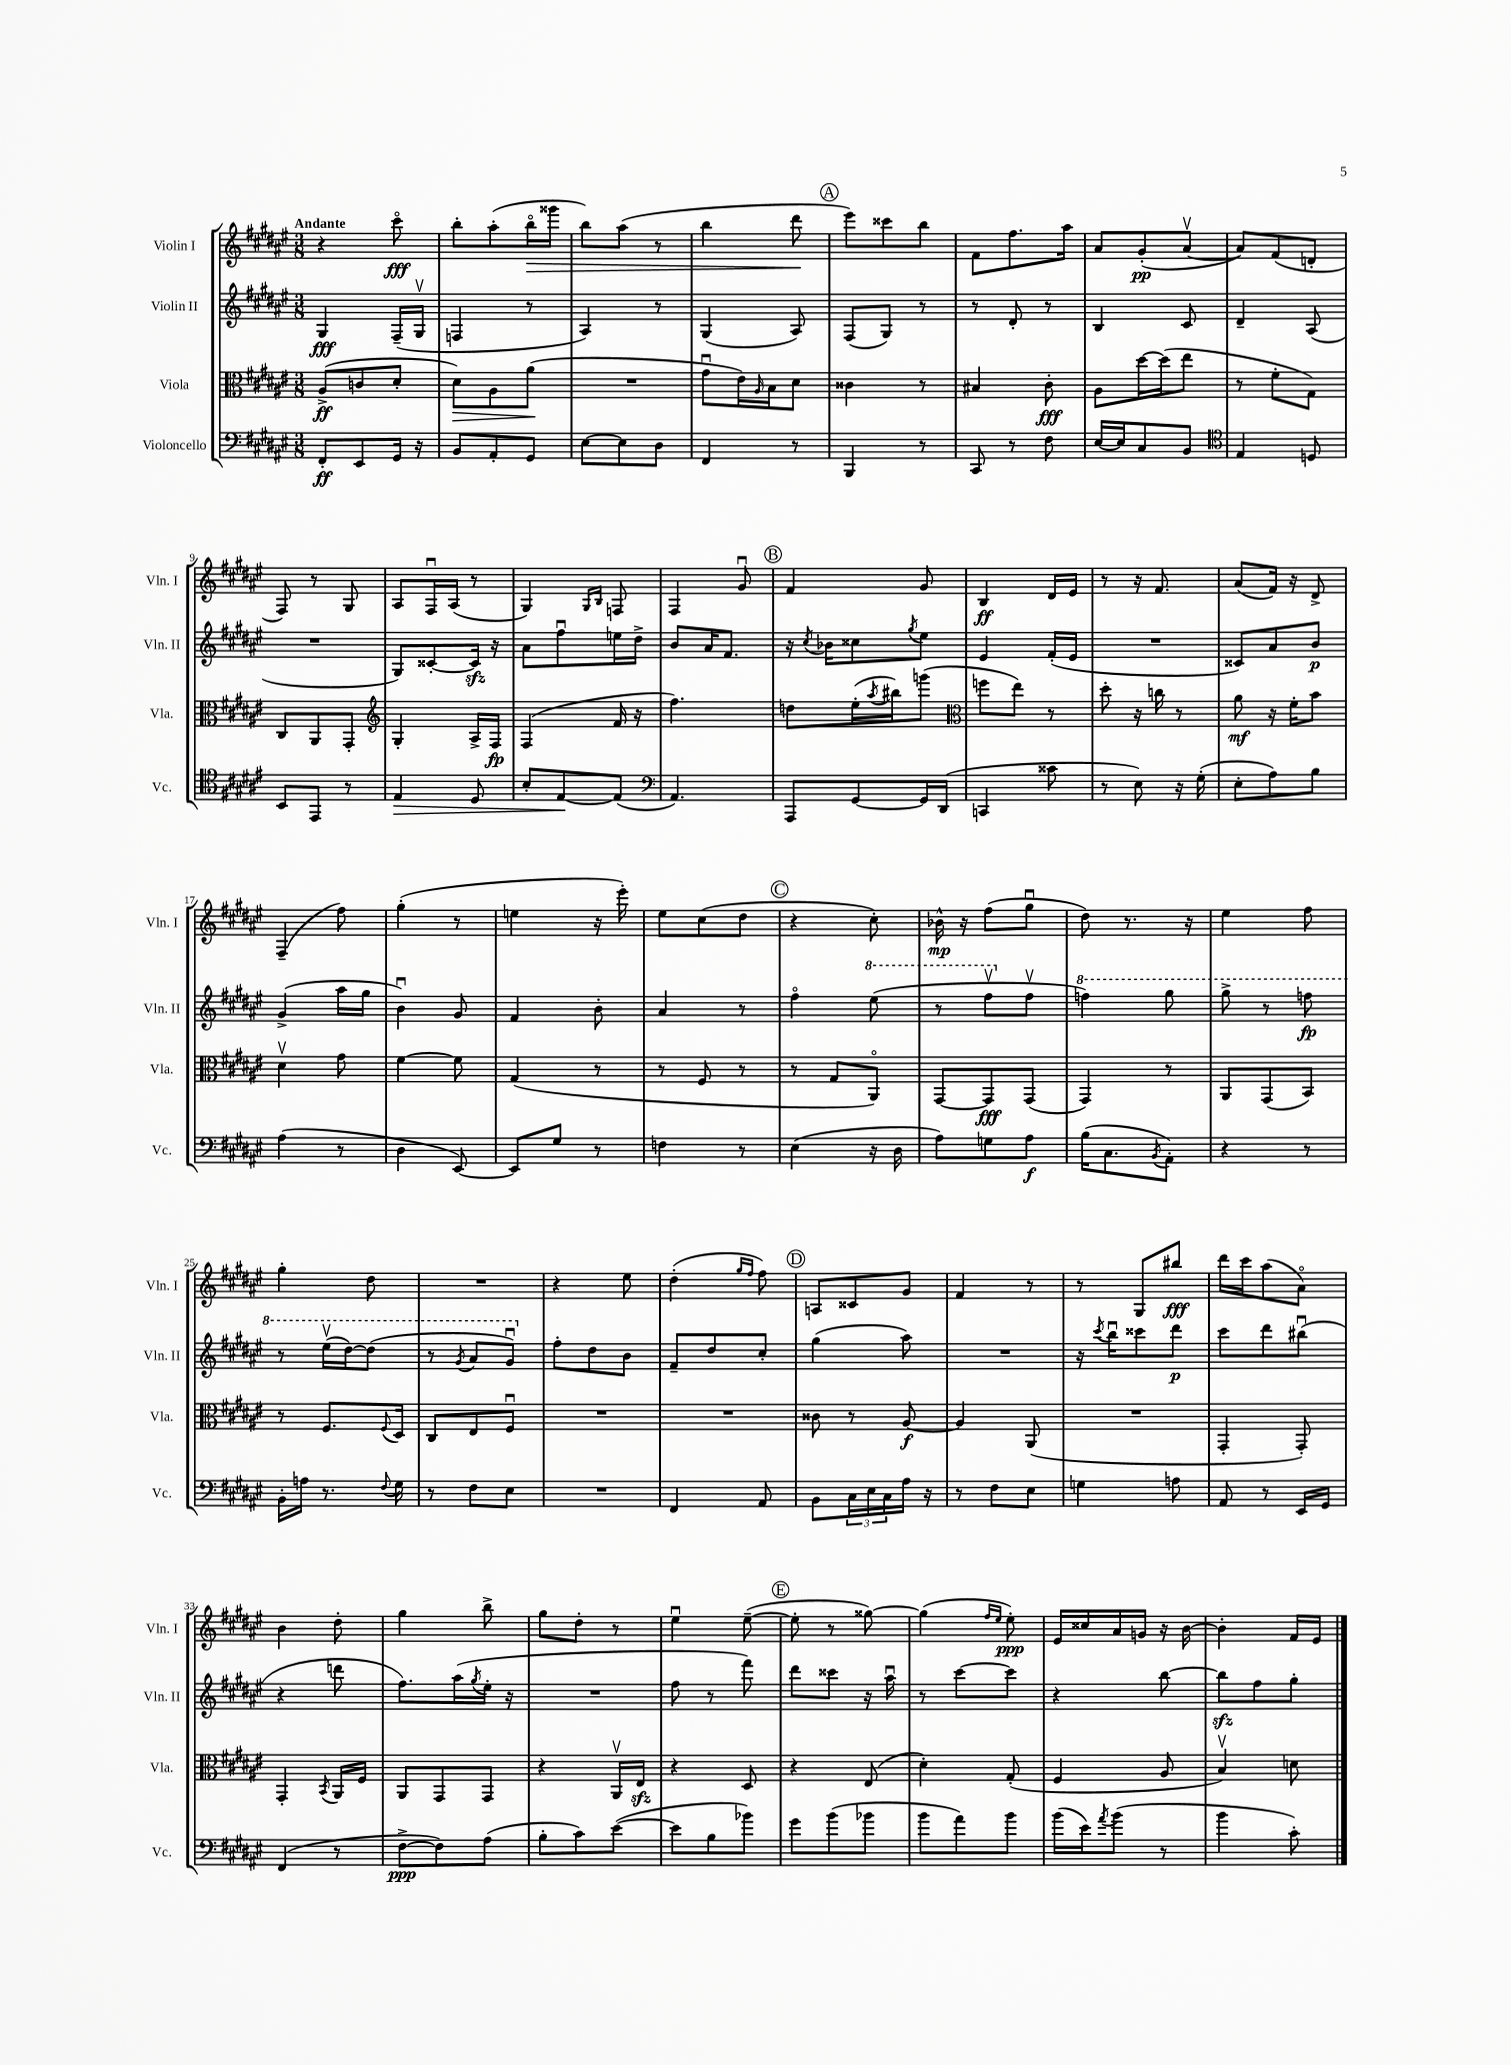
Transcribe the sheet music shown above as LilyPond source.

<<
\new StaffGroup <<
\new Staff = "s0" \with { instrumentName = "Violin I" shortInstrumentName = "Vln. I" } {
    \clef treble \key fis \major \numericTimeSignature \time 3/8 \tempo "Andante"
    r4 cis'''8\flageolet\fff |
    b''8-. ais''8-.( b''16\flageolet\> gisis'''16 |
    b''8) ais''8( r8 |
    b''4 dis'''8\! |
    \mark \markup { \circle "A" } eis'''8) cisis'''8 b''8 |
    fis'8 fis''8. ais''16 |
    ais'8 gis'8-.\pp( ais'8~\upbow |
    ais'8) fis'8( d'8-. |
    fis8) r8 gis8 |
    ais8 fis16\downbow ais16( r8 |
    gis4) \grace { gis16 b16 } f8 |
    fis4 gis'8\downbow |
    \mark \markup { \circle "B" } fis'4 gis'8 |
    b4\ff dis'16 eis'16 |
    r8 r16 fis'8. |
    ais'8( fis'16) r16 dis'8-> |
    fis4--( fis''8) |
    gis''4-.( r8 |
    e''4 r16 eis'''16-.) |
    eis''8 cis''8( dis''8 |
    \mark \markup { \circle "C" } r4 cis''8-.) |
    bes'16-^\mp r16 fis''8( gis''8\downbow |
    dis''8) r8. r16 |
    eis''4 fis''8 |
    gis''4-. dis''8 |
    R4. |
    r4 eis''8 |
    dis''4-.( \grace { gis''16 fis''16 } fis''8) |
    \mark \markup { \circle "D" } a8 cisis'8 gis'8 |
    fis'4 r8 |
    r8 gis8 bis''8\fff |
    dis'''16 cis'''16 ais''8( ais'8\flageolet) |
    b'4 dis''8-. |
    gis''4 b''8-> |
    gis''8 dis''8-. r8 |
    eis''4\downbow eis''8~--( |
    \mark \markup { \circle "E" } eis''8-. r8 gisis''8~) |
    gisis''4( \grace { fis''16 eis''16 } eis''8-.\ppp) |
    eis'16 cisis''16 ais'16 g'16 r16 b'16~ |
    b'4-. fis'16 eis'16 \bar "|." |
}
\new Staff = "s1" \with { instrumentName = "Violin II" shortInstrumentName = "Vln. II" } {
    \clef treble \key fis \major \numericTimeSignature \time 3/8
    gis4\fff fis16--( gis16\upbow |
    f4 r8 |
    ais4) r8 |
    gis4( ais8) |
    \mark \markup { \circle "A" } fis8( gis8) r8 |
    r8 dis'8-. r8 |
    b4 cis'8 |
    dis'4-- ais8( |
    R4. |
    gis8) cisis'8~-. cisis'16\sfz r16 |
    ais'8 fis''8\downbow e''16 dis''16-> |
    b'8 ais'16 fis'8. |
    \mark \markup { \circle "B" } r16 \acciaccatura { cis''8 } bes'16 cisis''8 \acciaccatura { gis''8 } eis''8 |
    eis'4 fis'16-.( eis'16 |
    R4. |
    cisis'8) ais'8 b'8\p |
    gis'4->( ais''16 gis''16 |
    b'4\downbow) gis'8 |
    fis'4 b'8-. |
    ais'4 r8 |
    \mark \markup { \circle "C" } fis''4\flageolet \ottava #1 eis'''8( |
    r8 fis'''8\upbow \ottava #0 fis''8\upbow |
    \ottava #1 f'''4) gis'''8 |
    gis'''8-> r8 f'''8\fp |
    r8 eis'''16\upbow( dis'''16~) dis'''8( |
    r8 \acciaccatura { gis''8 } ais''8 gis''8\downbow) \ottava #0 |
    fis''8-. dis''8 b'8 |
    fis'8-- dis''8 cis''8-. |
    \mark \markup { \circle "D" } gis''4( ais''8) |
    R4. |
    r16 \acciaccatura { cis'''8 } b''16\downbow cisis'''8 dis'''8\p |
    cis'''8 dis'''8 bis''8\downbow( |
    r4 d'''8 |
    fis''8.) ais''16( \acciaccatura { gis''8 } eis''16-. r16 |
    R4. |
    fis''8 r8 fis'''8) |
    \mark \markup { \circle "E" } dis'''8 cisis'''8 r16 ais''16\downbow |
    r8 cis'''8~ cis'''8 |
    r4 b''8~ |
    b''8\sfz fis''8 gis''8-. \bar "|." |
}
\new Staff = "s2" \with { instrumentName = "Viola" shortInstrumentName = "Vla." } {
    \clef alto \key fis \major \numericTimeSignature \time 3/8
    ais8->\ff( c'8 dis'8-. |
    dis'8\>) ais8 ais'8\!( |
    R4. |
    gis'8\downbow eis'16) \grace { ais16 } b16 dis'8 |
    \mark \markup { \circle "A" } cisis'4 r8 |
    bis4 cis'8-.\fff |
    ais8 dis''16~ dis''16( eis''8 |
    r8 fis'8-. gis8) |
    cis8 ais,8 gis,8-. |
    \clef treble gis4-. ais16-> fis16\fp |
    fis4( fis'16 r16 |
    fis''4.) |
    \mark \markup { \circle "B" } d''8 eis''16-.( \acciaccatura { ais''8 } bis''16) g'''8( |
    \clef alto f''8 eis''8) r8 |
    dis''8-. r16 c''16 r8 |
    ais'8\mf r16 fis'16-. b'8 |
    dis'4\upbow gis'8 |
    fis'4~ fis'8 |
    gis4( r8 |
    r8 fis8 r8 |
    \mark \markup { \circle "C" } r8 gis8 ais,8\flageolet) |
    gis,8~ gis,8\fff gis,8( |
    gis,4) r8 |
    ais,8 gis,8( b,8) |
    r8 fis8. \appoggiatura { fis8 } dis16 |
    cis8 eis8 fis8\downbow |
    R4. |
    R4. |
    \mark \markup { \circle "D" } cisis'8 r8 ais8~\f |
    ais4 ais,8( |
    R4. |
    gis,4-. gis,8-.) |
    gis,4-. \acciaccatura { b,8 } ais,16 fis16 |
    ais,8 gis,8 gis,8 |
    r4 ais,16\upbow eis16\sfz |
    r4 dis8 |
    \mark \markup { \circle "E" } r4 eis8( |
    dis'4-.) gis8-.( |
    fis4 ais8 |
    b4\upbow) d'8 \bar "|." |
}
\new Staff = "s3" \with { instrumentName = "Violoncello" shortInstrumentName = "Vc." } {
    \clef bass \key fis \major \numericTimeSignature \time 3/8
    fis,8-.\ff eis,8 gis,16 r16 |
    b,8 ais,8-. gis,8 |
    eis8~ eis8 dis8 |
    fis,4 r8 |
    \mark \markup { \circle "A" } b,,4 r8 |
    cis,8 r8 fis8 |
    eis16~ eis16 cis8 b,8 |
    \clef tenor eis4 d8 |
    b,8 eis,8 r8 |
    eis4\> dis8 |
    b8-. eis8~\! eis8( |
    \clef bass ais,4.) |
    \mark \markup { \circle "B" } ais,,8 gis,8~ gis,16 dis,16( |
    c,4 cisis'8 |
    r8 eis8) r16 gis16-.( |
    eis8-. ais8) b8 |
    ais4( r8 |
    dis4 eis,8~) |
    eis,8 gis8 r8 |
    f4 r8 |
    \mark \markup { \circle "C" } eis4( r16 dis16 |
    ais8) g8 ais8\f |
    b16( cis8. \acciaccatura { b,8 } ais,8-.) |
    r4 r8 |
    b,16-. a16 r8. \appoggiatura { fis8 } gis16 |
    r8 fis8 eis8 |
    R4. |
    fis,4 ais,8 |
    \mark \markup { \circle "D" } b,8 \tuplet 3/2 { cis16 eis16 cis16 } ais16 r16 |
    r8 fis8 eis8 |
    g4 a8 |
    ais,8 r8 eis,16 gis,16 |
    fis,4( r8 |
    fis8~->\ppp fis8) ais8( |
    b8-. cis'8) eis'8~( |
    eis'8 b8 bes'8) |
    \mark \markup { \circle "E" } gis'8 b'8( bes'8 |
    b'8 ais'8) b'8 |
    b'16( eis'16) \acciaccatura { ais'8 } b'8( r8 |
    b'4 cis'8-.) \bar "|." |
}
>>
>>
